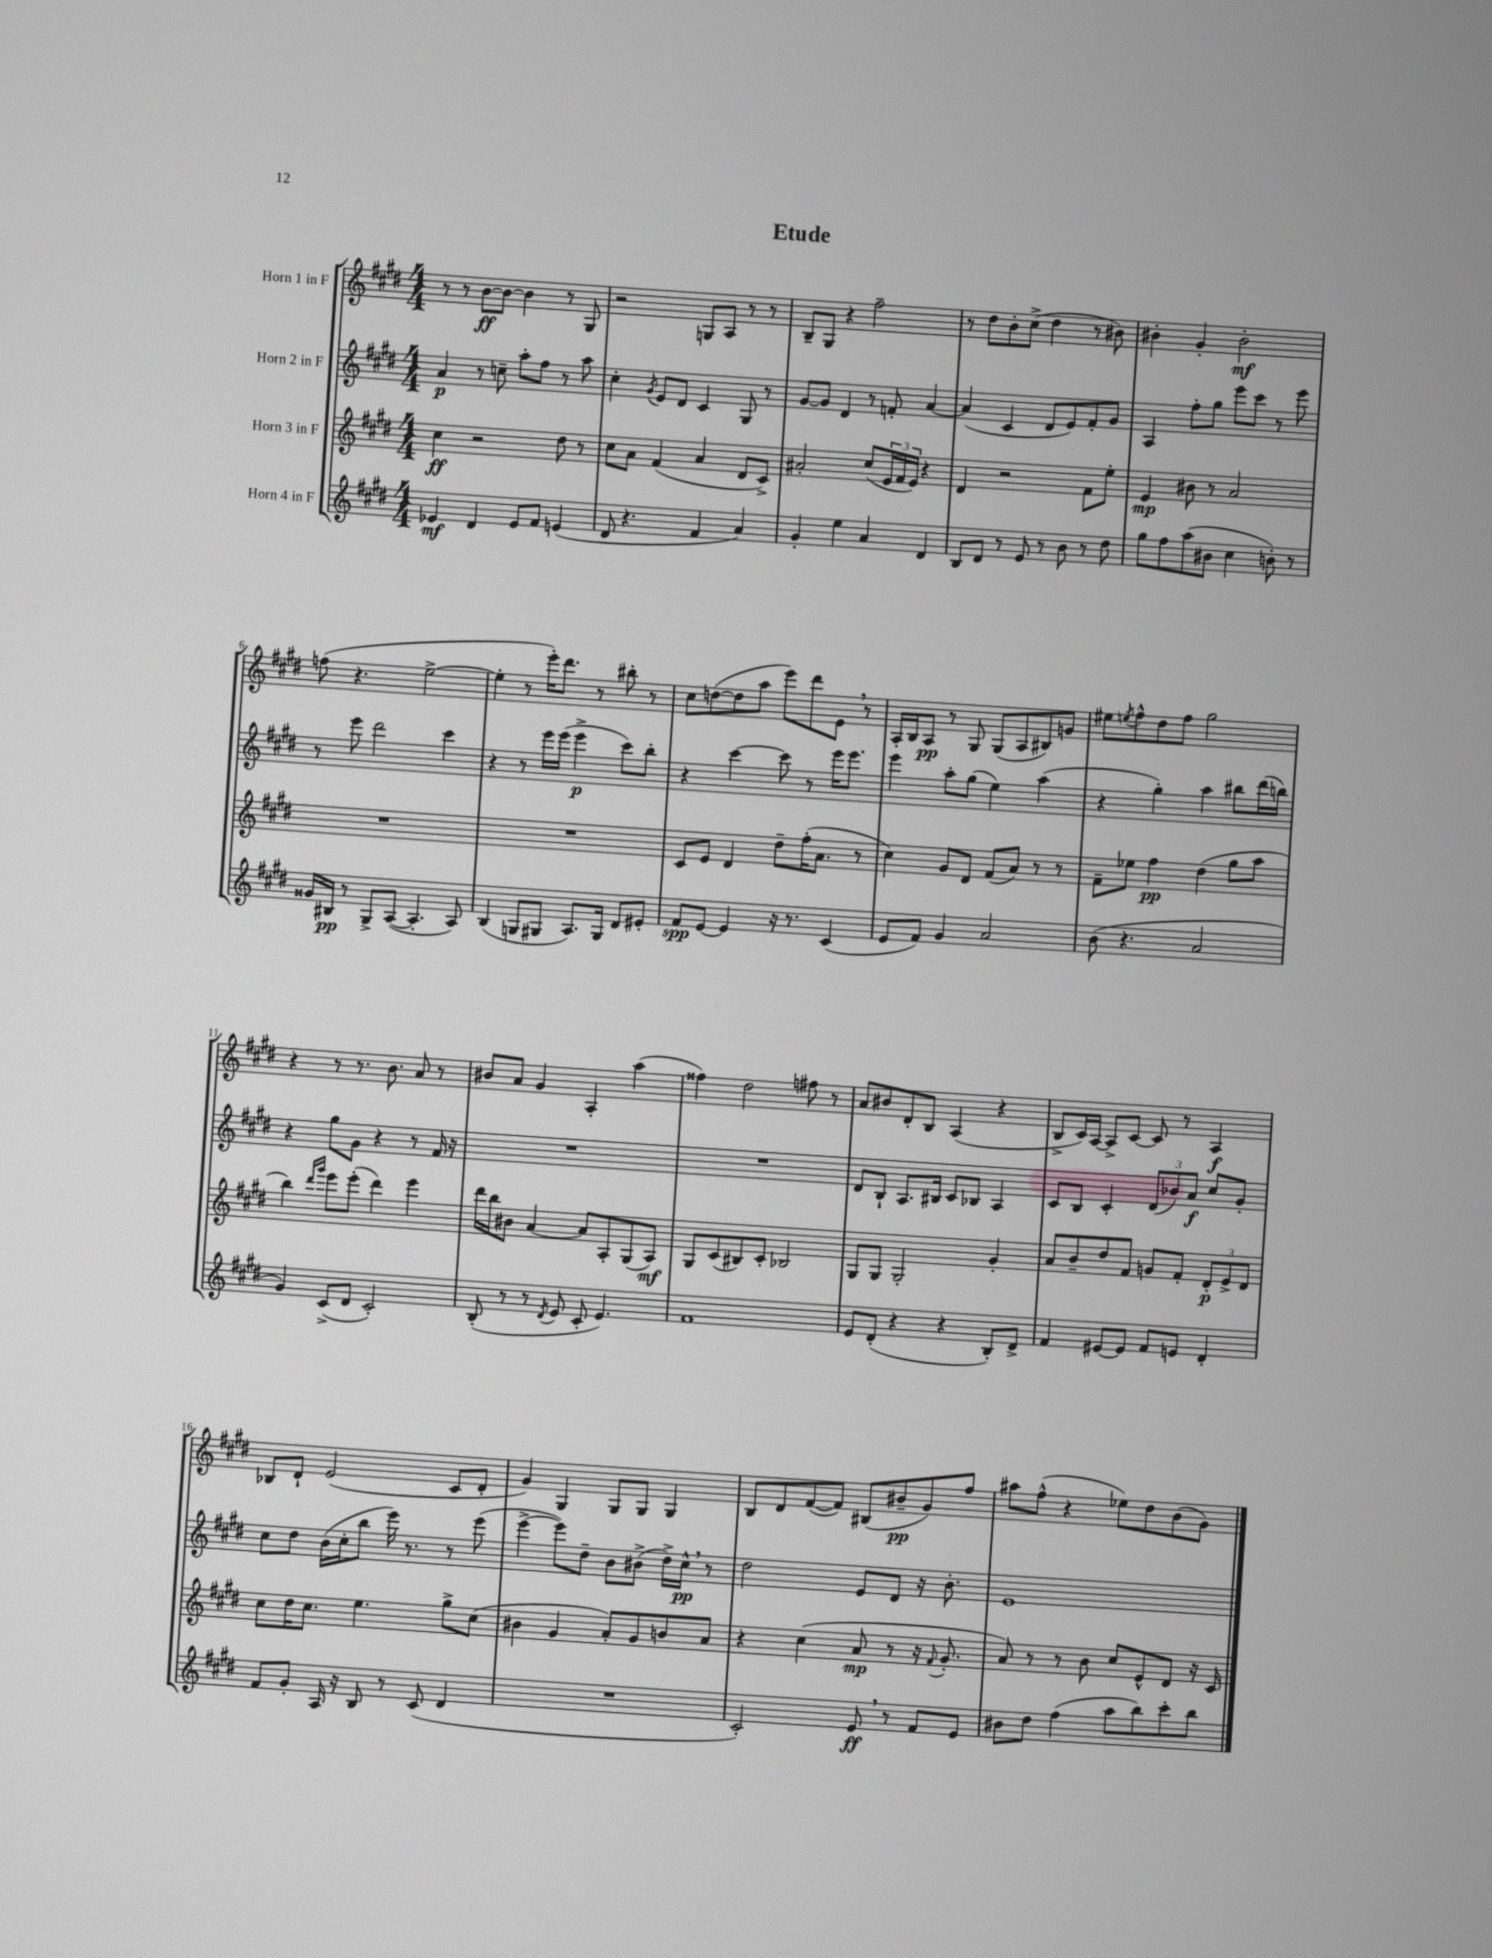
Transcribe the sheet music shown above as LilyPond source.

\header { title = "Etude" }
<<
\new StaffGroup <<
\new Staff = "s0" \with { instrumentName = "Horn 1 in F" } {
    \clef treble \key e \major \numericTimeSignature \time 4/4
    r8 r8 b'8~\ff b'8~ b'4 r8 gis8 |
    r2 g8 a8 r8 r8 |
    b8-- gis8 r4 fis''2-- |
    r8 dis''8 b'8-. cis''8->( dis''4 r8 bis'8) |
    bis'4-. gis'4-. bis'2-.\mf |
    f''8( r4. e''2~-> |
    e''4-. r8 e'''16-.) dis'''8. r8 bis''8-. r8 |
    cis''8 d''8~( d''8 a''8 e'''8) dis'''8 e'8 \breathe r8 |
    a16-. b16 a8\pp r8 gis8 gis8( a8 bis8) g'8 |
    eis''8 \acciaccatura { e''8 } fis''8-^ dis''8 fis''8 gis''2 |
    r4 r8 r8. b'8. a'8 r8 |
    bis'8 a'8 gis'4 a4-. a''4( |
    fisis''4) dis''2 fis''8 r8 |
    a'8 bis'8 dis'8-. b8 a4( r4 |
    b8-> cis'16) a16~ a8-> cis'8~ cis'8 r8 a4\f |
    bes8 dis'8-! e'2( cis'8 dis'8-. |
    gis'4) gis4 gis8 gis8 gis4 |
    b8 dis'8 fis'8~( fis'8) bis8( bis'8--\pp gis'8) fis''8 |
    ais''8 fis''8-^( r4 ees''8) dis''8 b'8( gis'8) \bar "|." |
}
\new Staff = "s1" \with { instrumentName = "Horn 2 in F" } {
    \clef treble \key e \major \numericTimeSignature \time 4/4
    a'4\p r8 c''8-- a''8-. fis''8 r8 a''8 |
    cis''4-. \acciaccatura { gis'8 } e'8 dis'8 cis'4 gis8 r8 |
    gis'8~ gis'8 dis'4 r8 f'8-. a'4~ |
    a'4( cis'4 dis'8 e'8) fis'8-. gis'8 |
    a4 fis''8-. gis''8 e'''8 cis'''8 r8 e'''8 |
    r8 e'''8 dis'''2 cis'''4 |
    r4 r8 e'''16 e'''16( e'''4->\p cis'''8) b''8-. |
    r4 cis'''4~ cis'''8 r8 e'''16 e'''8. |
    e'''4 a''8-. gis''8( e''4) a''4( |
    r4 gis''4-.) a''4 bis''8 dis'''16( b''16) |
    r4 gis''8 gis'8 r4 r8 fis'16 r16 |
    R1 |
    R1 |
    dis'8 b8-! a8. bis16 cis'8 bes8 a4 |
    cis'8 b8 cis'4-. \tuplet 3/2 { dis'8( bes'8) a'8\f } cis''8 gis'8-. |
    cis''8 dis''8 b'16( cis''16-. b''8 e'''16) r8. r8 e'''8( |
    e'''4~-> e'''8) dis''8-- b'8 bis'8->( dis''16->) cis''16-^\pp \breathe r8 |
    dis''2 e'8 dis'8 r16 b'8.-. |
    e'1 \bar "|." |
}
\new Staff = "s2" \with { instrumentName = "Horn 3 in F" } {
    \clef treble \key e \major \numericTimeSignature \time 4/4
    cis''4\ff r2 dis''8 r8 |
    cis''8 a'8 fis'4( a'4 dis'8 cis'8->) |
    ais'2-. cis''8( \tuplet 3/2 { e'16 fis'16 e'16) } r4 |
    dis'4 r2 fis'8 e''8-. |
    e'4\mp bis'8 r8 a'2 |
    R1 |
    R1 |
    cis'8 e'8 dis'4 dis''8-- fis''16-.( a'8. r8 |
    cis''4) gis'8 dis'8 fis'8( a'8) r8 r8 |
    fis'8-- ees''8 fis''4\pp dis''4( gis''8 a''8 |
    b''4) \grace { dis'''16 gis'''16 } e'''8 e'''8-.( dis'''4) e'''4 |
    dis'''16 b''16 bis'8 a'4~ a'8 a8-. gis8( a8\mf) |
    gis8 cis'8( bis8) cis'8-. bes2 |
    gis8 gis8 gis2-. gis'4-. |
    a'8 b'8-- dis''8 fis'8 g'8 fis'8-. \tuplet 3/2 { dis'8-.\p e'8-> dis'8 } |
    cis''8 dis''16 cis''8. e''4. gis''8-> cis''8( |
    bis'4 gis'4 a'8-.) gis'8 b'8 a'8 |
    r4 cis''4( a'8\mp r8 r16 \appoggiatura { fis'8 } gis'8.-. |
    a'8) r8 r8 b'8 cis''8 e'8-^ dis'8 r16 cis'16 \bar "|." |
}
\new Staff = "s3" \with { instrumentName = "Horn 4 in F" } {
    \clef treble \key e \major \numericTimeSignature \time 4/4
    ees'4\mf dis'4 ees'8 fis'8 e'4( |
    dis'8 r4. fis'4 a'4) |
    gis'4-. e''4 a'4 dis'4 |
    b8 dis'8 r8 e'8 r8 b'8 r8 dis''8 |
    gis''8 fis''8 a''8( bis'8 cis''4 b'8-.) r8 |
    gisis'16 bis16\pp r8 gis8-> a8~( a4.-. a8) |
    b4( g8 gis8 a8.) gis16 dis'8 eis'8-. |
    fis'8\spp e'8~ e'4 r16 r8. cis'4( |
    e'8 fis'8) gis'4 a'2 |
    b'8( r4. a'2 |
    gis'4) cis'8->( dis'8 cis'2-.) |
    b8-.( r8 r8 \acciaccatura { dis'8 } e'8 cis'8-. e'4.) |
    fis'1 |
    e'8 dis'8-.( r4 r4 b8-.) dis'8-> |
    fis'4 eis'8~ eis'8 fis'8 e'8 dis'4-. |
    fis'8 gis'8-. a16 r16 b8 r8 cis'8( dis'4 |
    R1 |
    cis'2-.) e'8\ff \breathe r8 fis'8 e'8 |
    bis'8 dis''8 fis''4( a''8 b''8) cis'''8-. b''8 \bar "|." |
}
>>
>>
